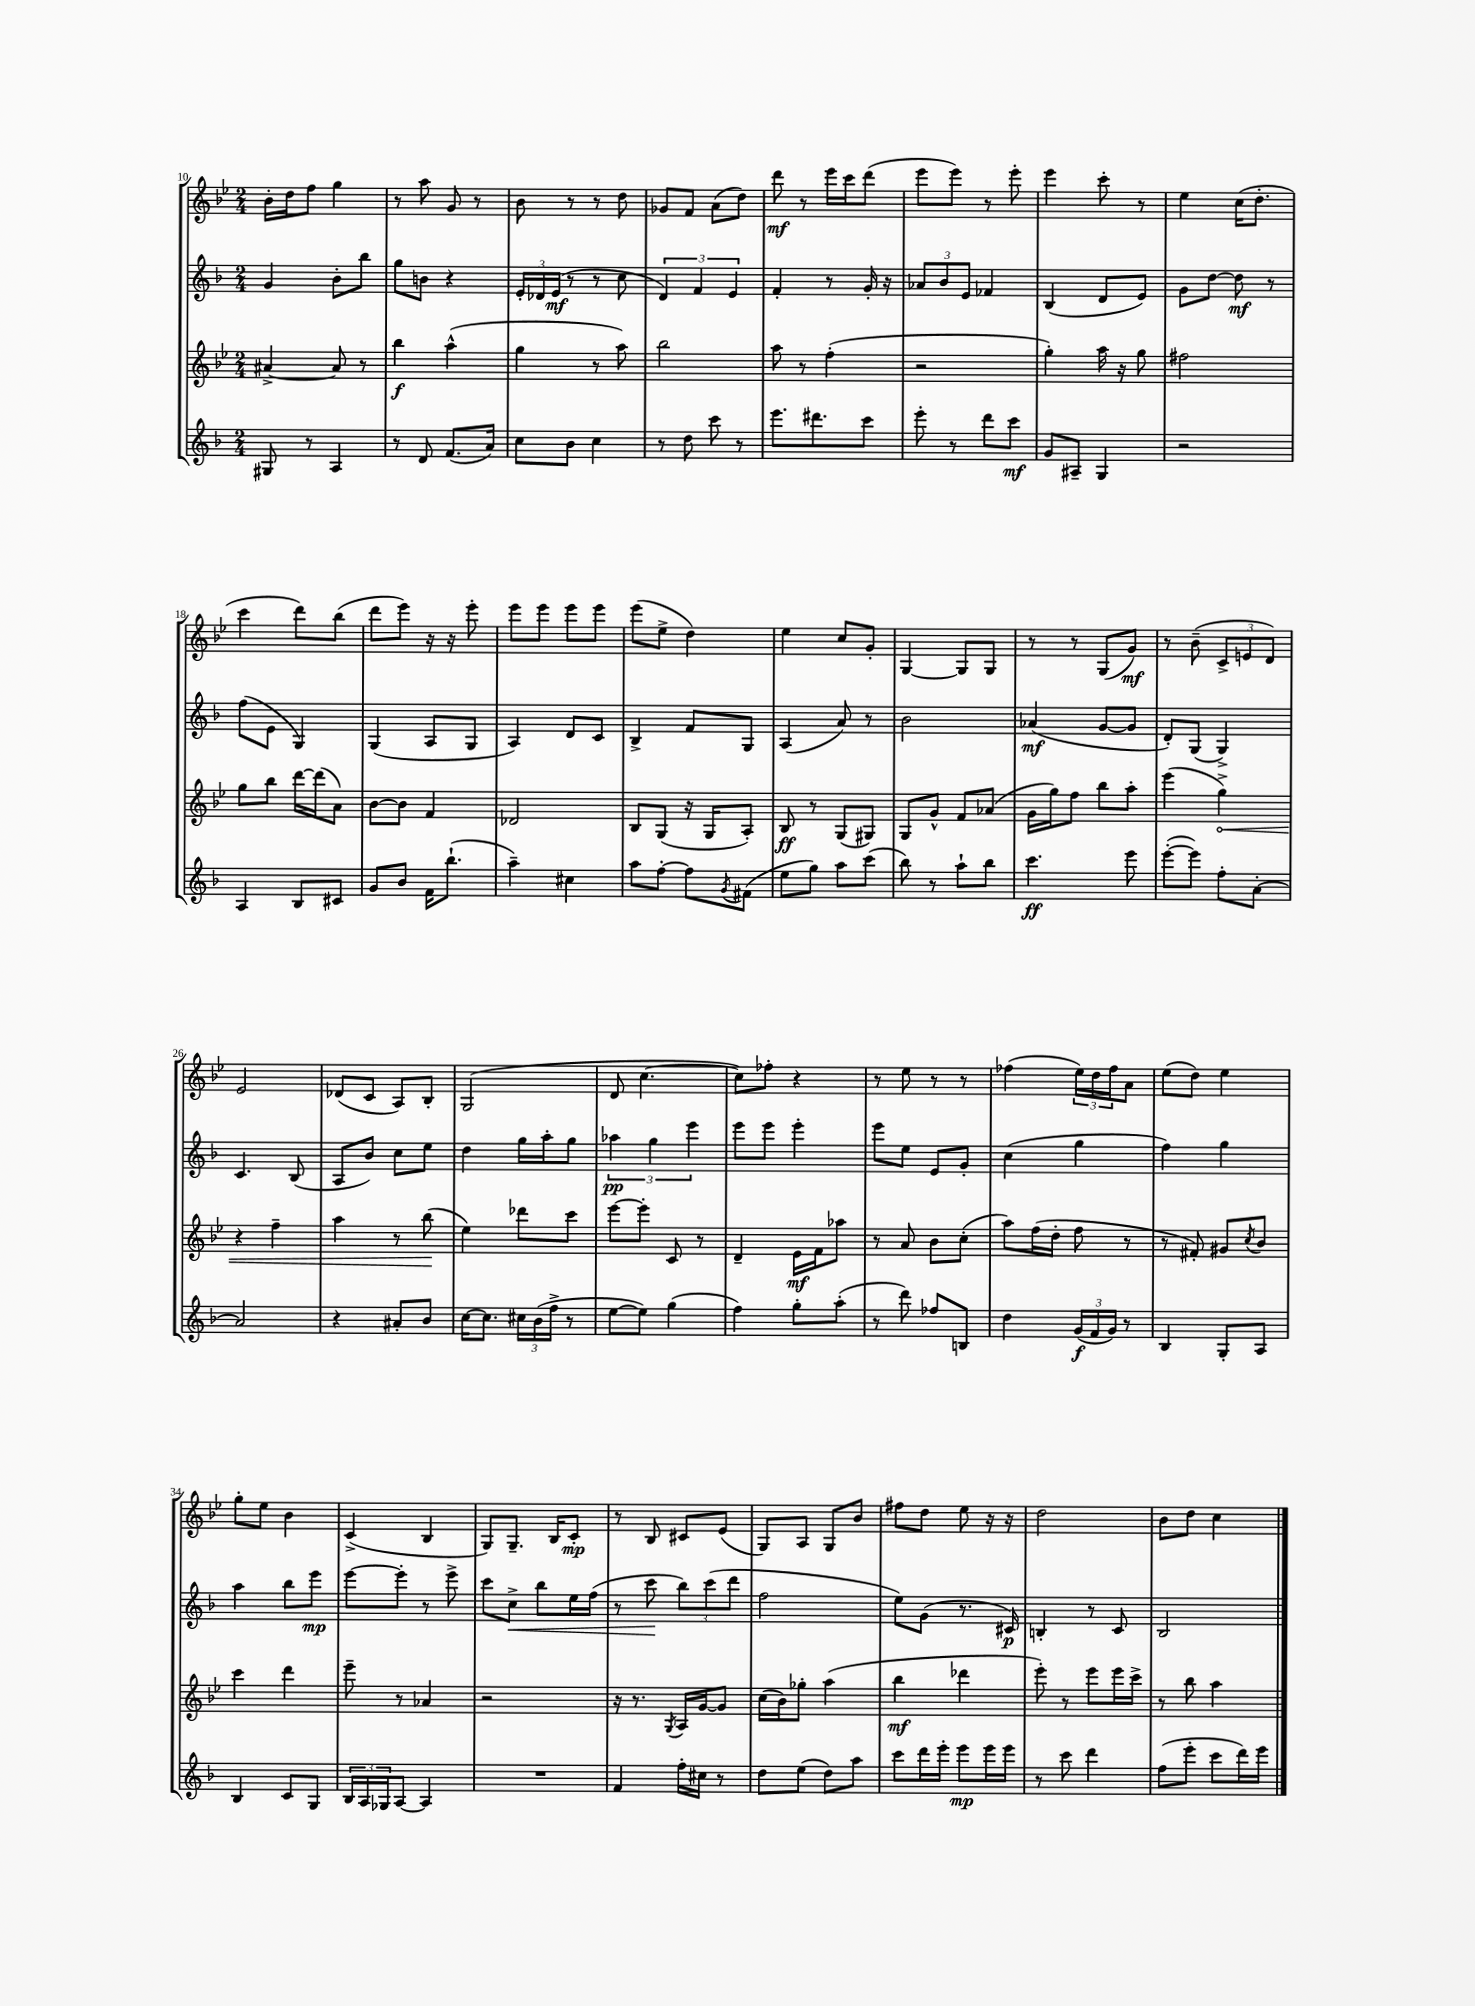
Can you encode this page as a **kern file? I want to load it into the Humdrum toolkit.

**kern	**dynam	**kern	**dynam	**kern	**dynam	**kern	**dynam
*part4	*part4	*part3	*part3	*part2	*part2	*part1	*part1
*staff4	*staff4	*staff3	*staff3	*staff2	*staff2	*staff1	*staff1
*clefG2	*	*clefG2	*	*clefG2	*	*clefG2	*
*k[b-]	*	*k[b-e-]	*	*k[b-]	*	*k[b-e-]	*
*M2/4	*	*M2/4	*	*M2/4	*	*M2/4	*
=10	=10	=10	=10	=10	=10	=10	=10
8G#X/	.	[4a#X^/	.	4g/	.	16b-'\LL	.
.	.	.	.	.	.	16dd\J	.
8r	.	.	.	.	.	8ff\J	.
4A/	.	8a#/]	.	8b-'\L	.	4gg\	.
.	.	8r	.	8bb-\J	.	.	.
=11	=11	=11	=11	=11	=11	=11	=11
8r	.	4bb-\	f	8gg\L	.	8r	.
8d/	.	.	.	8bn\J	.	8aa\	.
(8.f/L	.	(4aa^^\	.	4r	.	8g/	.
.	.	.	.	.	.	8r	.
16a/Jk)	.	.	.	.	.	.	.
=12	=12	=12	=12	=12	=12	=12	=12
8cc\L	.	4gg\	.	24e'/LL	.	8b-\	.
.	.	.	.	24d-X/	.	.	.
.	.	.	.	(24e/JJ	mf	.	.
8b-\J	.	.	.	8r	.	8r	.
4cc\	.	8r	.	8r	.	8r	.
.	.	8aa\)	.	8cc\	.	8dd\	.
=13	=13	=13	=13	=13	=13	=13	=13
8r	.	2bb-\	.	6d/)	.	8g-X/L	.
8dd\	.	.	.	.	.	8f/J	.
.	.	.	.	6f/	.	.	.
8ccc\	.	.	.	.	.	(8a\L	.
.	.	.	.	6e/	.	.	.
8r	.	.	.	.	.	8dd\J)	.
=14	=14	=14	=14	=14	=14	=14	=14
8.eee\L	.	8aa\	.	4f'/	.	8ddd\	mf
.	.	8r	.	.	.	8r	.
8.ddd#X\	.	.	.	.	.	.	.
.	.	(4ff'\	.	8r	.	16eee-\LL	.
.	.	.	.	.	.	16ccc\J	.
8ccc\J	.	.	.	16g'/	.	(8ddd\J	.
.	.	.	.	16r	.	.	.
=15	=15	=15	=15	=15	=15	=15	=15
8eee'\	.	2r	.	12a-X/L	.	8eee-\L	.
.	.	.	.	12b-/	.	.	.
8r	.	.	.	.	.	8eee-\J)	.
.	.	.	.	12e/J	.	.	.
8ddd\L	.	.	.	4f-X/	.	8r	.
8ccc\J	mf	.	.	.	.	8eee-'\	.
=16	=16	=16	=16	=16	=16	=16	=16
8g/L	.	4gg'\)	.	(4B-/	.	4eee-\	.
8A#X~/J	.	.	.	.	.	.	.
4G/	.	16aa\	.	8d/L	.	8ccc'\	.
.	.	16r	.	.	.	.	.
.	.	8gg\	.	8e/J)	.	8r	.
=17	=17	=17	=17	=17	=17	=17	=17
2r	.	2ff#X\	.	8g\L	.	4ee-\	.
.	.	.	.	[8dd\J	.	.	.
.	.	.	.	8dd\]	mf	(16cc\KL	.
.	.	.	.	.	.	8.dd'\J	.
.	.	.	.	8r	.	.	.
!!LO:LB:g=z
=18	=18	=18	=18	=18	=18	=18	=18
4A/	.	8gg\L	.	(8ff\L	.	4ccc\	.
.	.	8bb-\J	.	8e\J	.	.	.
8B-/L	.	[16ddd\LL	.	4G/)	.	8ddd\L)	.
.	.	(16ddd\J]	.	.	.	.	.
8c#X/J	.	8a\J)	.	.	.	(8bb-\J	.
=19	=19	=19	=19	=19	=19	=19	=19
8g/L	.	[8b-\L	.	(4G/	.	8ddd\L	.
8b-/J	.	8b-\J]	.	.	.	8eee-\J)	.
16f\KL	.	4f/	.	8A/L	.	16r	.
(8.bb-`\J	.	.	.	.	.	16r	.
.	.	.	.	8G/J	.	8eee-'\	.
=20	=20	=20	=20	=20	=20	=20	=20
4aa~\)	.	2d-X/	.	4A/)	.	8eee-\L	.
.	.	.	.	.	.	8eee-\J	.
4cc#X\	.	.	.	8d/L	.	8eee-\L	.
.	.	.	.	8c/J	.	8eee-\J	.
=21	=21	=21	=21	=21	=21	=21	=21
8aa\L	.	8B-/L	.	4B-^/	.	(8eee-\L	.
[8ff'\J	.	(8G/J	.	.	.	8ee-^\J	.
8ff\L]	.	16r	.	8f/L	.	4dd\)	.
.	.	16G/KL	.	.	.	.	.
8qg/	.	.	.	.	.	.	.
(8f#X\J	.	8A'/J)	.	8G/J	.	.	.
=22	=22	=22	=22	=22	=22	=22	=22
8ee\L	.	8B-/	ff	(4A/	.	4ee-\	.
8gg\J)	.	8r	.	.	.	.	.
8aa\L	.	(8G/L	.	8a/)	.	8cc/L	.
(8ccc\J	.	8G#X/J)	.	8r	.	8g'/J	.
=23	=23	=23	=23	=23	=23	=23	=23
8bb-\)	.	8G/L	.	2b-\	.	[4G/	.
8r	.	8g^^/J	.	.	.	.	.
8aa`\L	.	8f/L	.	.	.	8G/L]	.
8bb-\J	.	(8a-X/J	.	.	.	8G/J	.
=24	=24	=24	=24	=24	=24	=24	=24
4.ccc\	ff	16g\LL	.	(4a-X/	mf	8r	.
.	.	16gg\J)	.	.	.	.	.
.	.	8ff\J	.	.	.	8r	.
.	.	8bb-\L	.	[8g/L	.	(8G/L	.
8eee\	.	8aa'\J	.	8g/J]	.	8g/J)	mf
=25	=25	=25	=25	=25	=25	=25	=25
([8eee'\L	.	(4eee-\	.	8d'/L)	.	8r	.
8eee\J])	.	.	.	(8G/J	.	(8b-~\	.
!	!	!	!LO:HP:b	!	!	!	!
8ff'\L	.	4gg^\)	<	4G^/)	.	12c^/L	.
.	.	.	.	.	.	12en/	.
[8a'\J	.	.	.	.	.	.	.
.	.	.	.	.	.	12d/J)	.
!!LO:LB:g=z
=26	=26	=26	=26	=26	=26	=26	=26
2a/]	.	4r	.	4.c/	.	2e-/	.
.	.	4ff~\	.	.	.	.	.
.	.	.	.	(8B-/	.	.	.
=27	=27	=27	=27	=27	=27	=27	=27
4r	.	4aa\	.	8A/L	.	(8d-X/L	.
.	.	.	.	8b-/J)	.	8c/J	.
8a#X'/L	.	8r	.	8cc\L	.	8A/L)	.
8b-/J	.	(8bb-\	.	8ee\J	.	8B-'/J	.
.	.	.	[	.	.	.	.
=28	=28	=28	=28	=28	=28	=28	=28
[16cc\KL	.	4ee-\)	.	4dd\	.	(2G/	.
8.cc\J]	.	.	.	.	.	.	.
24cc#X\LL	.	8ddd-X\L	.	16gg\LL	.	.	.
(24b-\	.	.	.	.	.	.	.
.	.	.	.	16aa'\J	.	.	.
24ff^\JJ	.	.	.	.	.	.	.
8r	.	8ccc\J	.	8gg\J	.	.	.
=29	=29	=29	=29	=29	=29	=29	=29
[8ee\L	.	[8eee-\L	.	6aa-X\	pp	8d/	.
8ee\J])	.	8eee-'\J]	.	.	.	[4.cc\	.
.	.	.	.	6gg\	.	.	.
(4gg\	.	8c/	.	.	.	.	.
.	.	.	.	6eee\	.	.	.
.	.	8r	.	.	.	.	.
=30	=30	=30	=30	=30	=30	=30	=30
4ff\)	.	4d~/	.	8eee\L	.	8cc\L])	.
.	.	.	.	8eee\J	.	8ff-X'\J	.
8gg'\L	.	16e-\LL	mf	4eee'\	.	4r	.
.	.	16f\J	.	.	.	.	.
(8aa'\J	.	8aa-X\J	.	.	.	.	.
=31	=31	=31	=31	=31	=31	=31	=31
8r	.	8r	.	8eee\L	.	8r	.
8ddd\)	.	8a/	.	8ee\J	.	8ee-\	.
8ff-X/L	.	8b-\L	.	8e/L	.	8r	.
8Bn/J	.	(8cc'\J	.	8g'/J	.	8r	.
=32	=32	=32	=32	=32	=32	=32	=32
4dd\	.	8aa\L)	.	(4cc\	.	(4ff-X\	.
.	.	(16ff\L	.	.	.	.	.
.	.	16dd'\JJ	.	.	.	.	.
(24g/LL	f	8ff\	.	4gg\	.	24ee-\LL)	.
24f/	.	.	.	.	.	24dd\	.
24g/JJ)	.	.	.	.	.	24ff-\J	.
8r	.	8r	.	.	.	8a\J	.
=33	=33	=33	=33	=33	=33	=33	=33
4B-/	.	8r	.	4ff\)	.	(8ee-\L	.
.	.	8f#X'/)	.	.	.	8dd\J)	.
8G'/L	.	8g#X/L	.	4gg\	.	4ee-\	.
.	.	8qcc/	.	.	.	.	.
8A/J	.	8b-/J	.	.	.	.	.
!!LO:LB:g=z
=34	=34	=34	=34	=34	=34	=34	=34
4B-/	.	4ccc\	.	4aa\	.	8gg'\L	.
.	.	.	.	.	.	8ee-\J	.
8c/L	.	4ddd\	.	8bb-\L	.	4b-\	.
8G/J	.	.	.	8eee\J	mp	.	.
=35	=35	=35	=35	=35	=35	=35	=35
24B-/LL	.	8eee-~\	.	[8eee\L	.	(4c^/	.
24A/	.	.	.	.	.	.	.
24G-X/J	.	.	.	.	.	.	.
[8A/J	.	8r	.	8eee'\J]	.	.	.
4A/]	.	4a-X/	.	8r	.	4B-/	.
.	.	.	.	8eee^\	.	.	.
=36	=36	=36	=36	=36	=36	=36	=36
2r	.	2r	.	8ccc\L	.	8G/L)	.
!	!	!	!	!	!LO:HP:b	!	!
.	.	.	.	8cc^\J	<	8.G~/J	.
.	.	.	.	8bb-\L	.	.	.
.	.	.	.	.	.	16B-/KL	.
.	.	.	.	16ee\L	.	8c'/J	mp
.	.	.	.	(16ff\JJ	.	.	.
=37	=37	=37	=37	=37	=37	=37	=37
4f/	.	16r	.	8r	.	8r	.
.	.	8.r	.	.	.	.	.
.	.	.	.	8ccc\	.	8B-/	.
.	.	8qG/	.	.	.	.	.
16ff'\LL	.	16A/LL	.	12bb-\L)	[	8c#X/L	.
16cc#X\JJ	.	[16g/J	.	.	.	.	.
.	.	.	.	(12ccc\	.	.	.
8r	.	8g/J]	.	.	.	(8e-/J	.
.	.	.	.	12ddd\J	.	.	.
=38	=38	=38	=38	=38	=38	=38	=38
8dd\L	.	(16cc\LL	.	2ff\	.	8G/L)	.
.	.	16b-\J)	.	.	.	.	.
(8ee\J	.	8gg-X'\J	.	.	.	8A/J	.
8dd\L)	.	(4aa\	.	.	.	8G/L	.
8aa\J	.	.	.	.	.	8b-/J	.
=39	=39	=39	=39	=39	=39	=39	=39
8ccc\L	.	4bb-\	mf	8ee\L)	.	8ff#X\L	.
16ddd\L	.	.	.	(8g\J	.	8dd\J	.
16eee'\JJ	.	.	.	.	.	.	.
8eee\L	mp	4ddd-X\	.	8.r	.	8ee-\	.
16eee\L	.	.	.	.	.	16r	.
16eee\JJ	.	.	.	16c#X/)	p	16r	.
=40	=40	=40	=40	=40	=40	=40	=40
8r	.	8eee-'\)	.	4Bn'/	.	2dd\	.
8ccc\	.	8r	.	.	.	.	.
4ddd\	.	8eee-\L	.	8r	.	.	.
.	.	16eee-\L	.	8c/	.	.	.
.	.	16ccc^\JJ	.	.	.	.	.
=41	=41	=41	=41	=41	=41	=41	=41
(8ff\L	.	8r	.	2B-/	.	8b-\L	.
8eee'\J	.	8bb-\	.	.	.	8dd\J	.
8ccc\L	.	4aa\	.	.	.	4cc\	.
16ddd\L)	.	.	.	.	.	.	.
16eee\JJ	.	.	.	.	.	.	.
==	==	==	==	==	==	==	==
*-	*-	*-	*-	*-	*-	*-	*-
